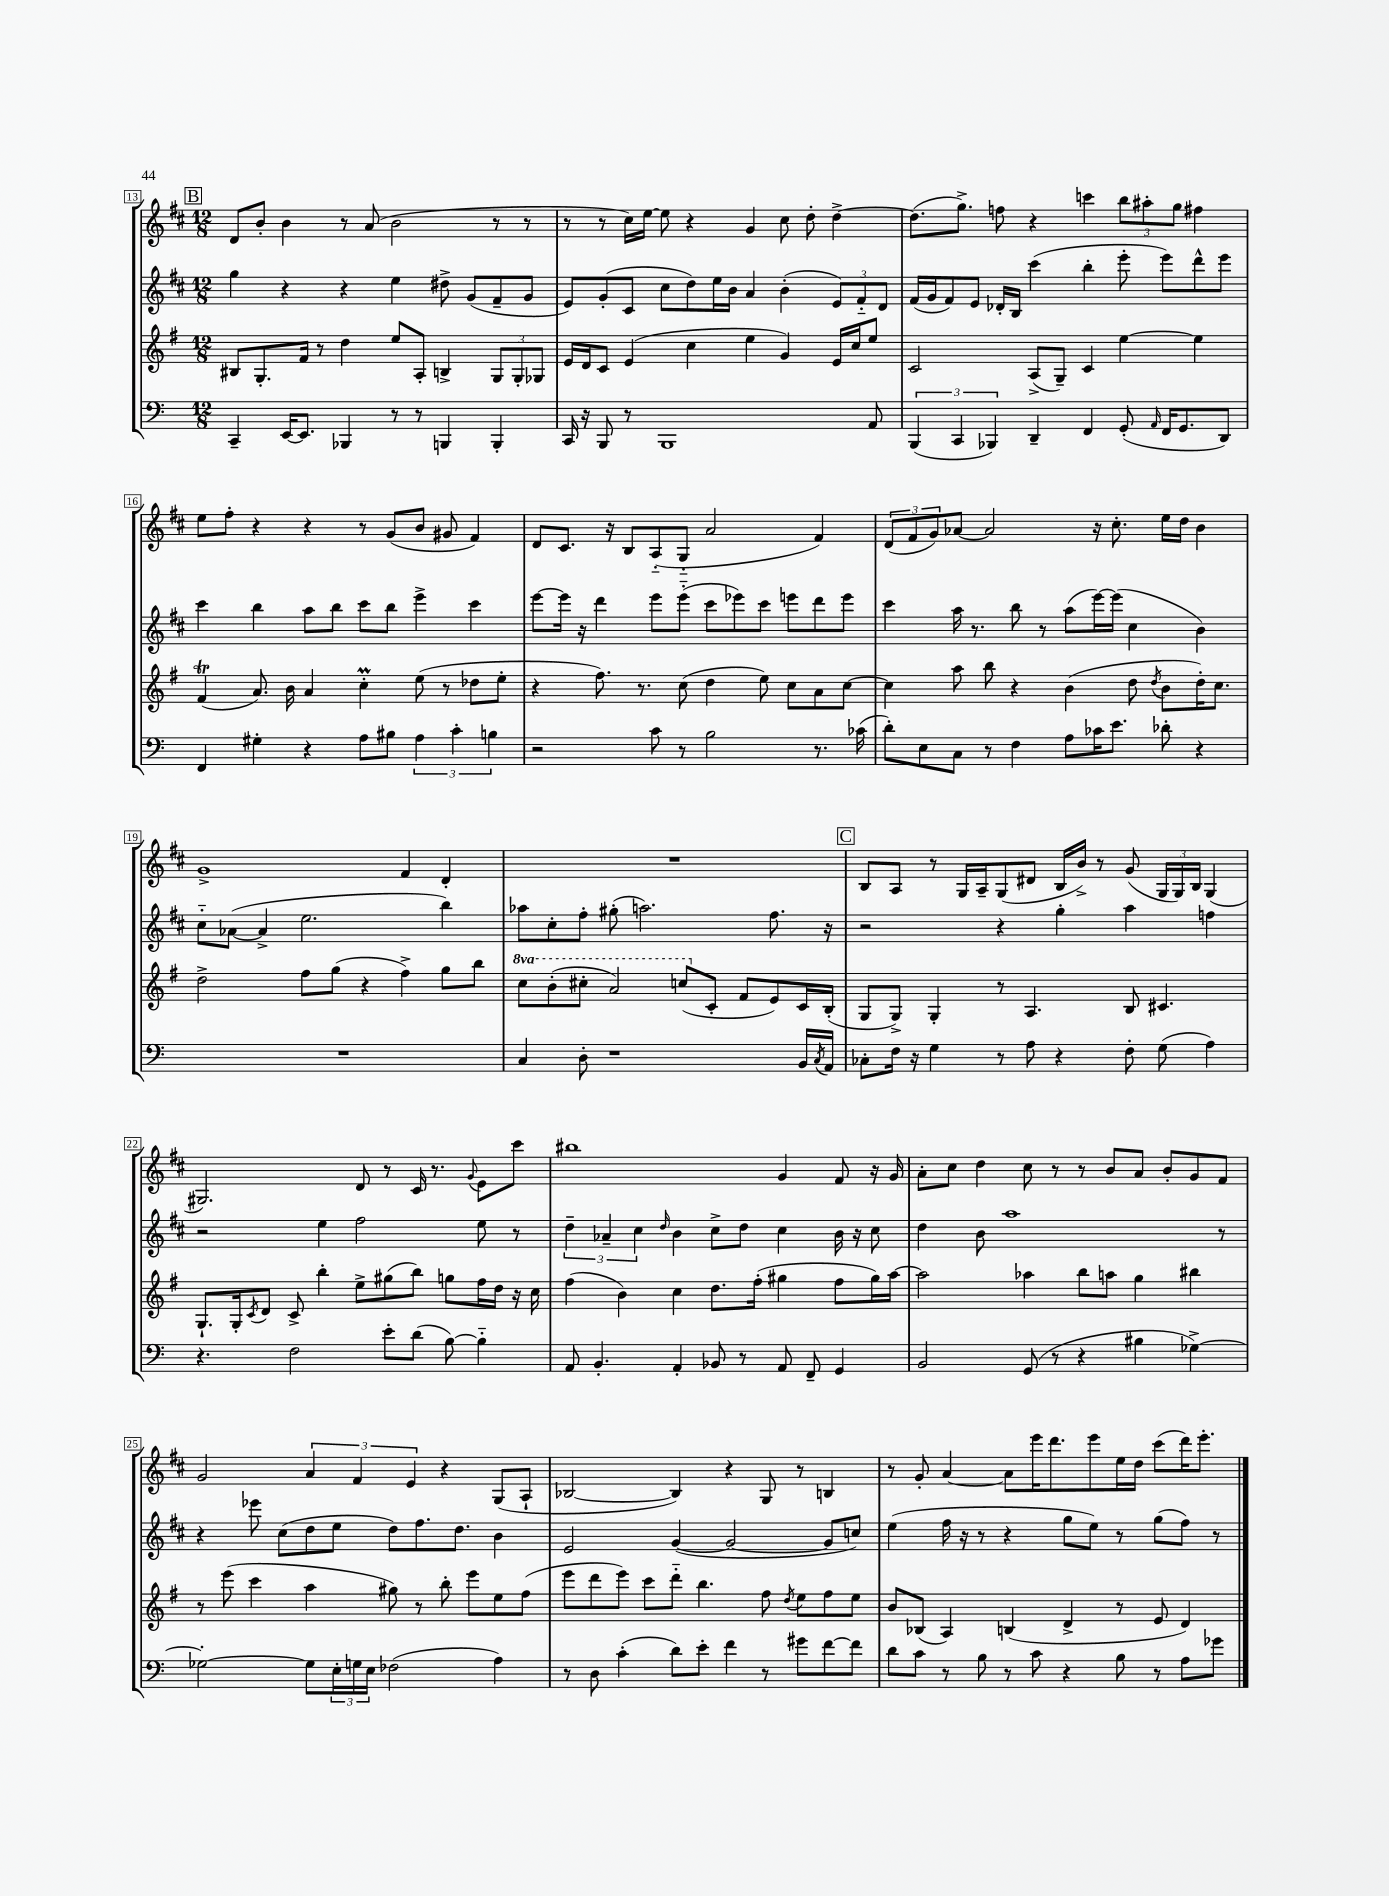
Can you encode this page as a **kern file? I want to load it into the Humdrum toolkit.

**kern	**kern	**kern	**kern
*staff4	*staff3	*staff2	*staff1
*clefF4	*clefG2	*clefG2	*clefG2
*k[]	*k[f#]	*k[f#c#]	*k[f#c#]
*M12/8	*M12/8	*M12/8	*M12/8
4CC~	8B#	4gg	8d
.	8.G'	.	8b'
[16EE	.	4r	4b
8.EE]	16f#	.	.
.	8r	.	.
4BBB-	4dd	4r	8r
.	.	.	(8a
8r	8ee	4ee	2b
8r	8A'	.	.
4BBB	4B^	8dd#^	.
.	.	(8g	.
4BBB'	12G	8f#~	8r
.	12G'	.	.
.	.	8g	8r
.	12G-	.	.
=	=	=	=
16CC	16e	8e)	8r
16r	16d	.	.
8BBB	8c	(8g'	8r
8r	(4e	8c#	16cc#)
.	.	.	[16ee
1BBB	.	8cc#	8ee]
.	4cc	8dd)	4r
.	.	16ee	.
.	.	16b	.
.	4ee	4a	4g
.	4g)	(4b'	8cc#
.	.	.	8dd'
.	16e	12e)	[4dd^
.	16cc	.	.
.	.	12f#'~	.
8AA	8ee	.	.
.	.	12d	.
=	=	=	=
(6BBB	2c	(16f#	(8.dd]
.	.	16g	.
.	.	8f#)	.
6CC	.	.	.
.	.	.	8.gg^)
.	.	8e	.
6BBB-)	.	.	.
.	.	16d-'	8ff
.	.	16B	.
4DD~	(8A^	(4ccc#	4r
.	8G~)	.	.
4FF	4c	4bb'	4ccc
(8GG'	[4ee	8eee'	12bb
.	.	.	12aa#'
16qqAA	.	.	.
16FF	.	8eee)	.
.	.	.	12gg
8.GG	.	.	.
.	4ee]	8ddd^^	4ff#
8DD)	.	8eee	.
=	=	=	=
4FF	(4f#	4ccc#	8ee
.	.	.	8ff#'
4G#'	8.a)	4bb	4r
.	16b	.	.
4r	4a	8aa	4r
.	.	8bb	.
8A	4cc'	8ccc#	8r
8B#	.	8bb	(8g
6A	(8ee	4eee^	8b
.	8r	.	8g#
6c'	.	.	.
.	8dd-	4ccc#	4f#)
6B	.	.	.
.	8ee'	.	.
=	=	=	=
2r	4r	[8eee	8d
.	.	16eee]	8.c#
.	.	16r	.
.	8.ff#)	4ddd	.
.	.	.	16r
.	.	.	8B
.	8.r	.	.
8c	.	8eee	(8A'~
8r	(8cc	(8eee'~	8G'~
2B	4dd	8ccc#	2a
.	.	8eee-)	.
.	8ee)	8ccc#	.
.	8cc	8eee	.
8.r	8a	8ddd	4f#)
.	[8cc	8eee	.
(16c-	.	.	.
=	=	=	=
8d')	4cc]	4ccc#	(12d
.	.	.	12f#
8E	.	.	.
.	.	.	12g)
8C	8aa	16aa	[8a-
.	.	8.r	.
8r	8bb	.	2a-]
4F	4r	8bb	.
.	.	8r	.
8A	(4b	(8aa	.
16c-	.	[16eee)	16r
8.e	.	(16eee]	8.cc#'
.	8dd	4cc#	.
.	8qdd	.	.
8d-'	8b	.	16ee
.	.	.	16dd
4r	16dd')	4b)	4b
.	8.cc	.	.
=	=	=	=
1.r	2dd^	8cc#'~	1g^
.	.	([8a-	.
.	.	4a-^]	.
.	8ff#	2.ee	.
.	(8gg	.	.
.	4r	.	.
.	4ff#^)	.	4f#
.	8gg	4bb)	4d'
.	8bb	.	.
=	=	=	=
4C	8ccc	8aa-	1.r
.	(8bb'	8cc#'	.
8D'	8ccc#'	8ff#'	.
1r	2aa)	(8gg#'	.
.	.	2.aa)	.
.	(8ccc	.	.
.	8c'	.	.
.	8f#	.	.
.	8e)	8.ff#	.
16BB	16c	.	.
8qC	.	.	.
16AA	(16B'	16r	.
=	=	=	=
8C-'	8G	2r	8B
16F	8G^)	.	8A
16r	.	.	.
4G	4G'	.	8r
.	.	.	16G
.	.	.	16A~
8r	8r	4r	(8G
8A	4.A	.	8d#
4r	.	4gg'	16B
.	.	.	16b^)
.	.	.	8r
8F'	8B	4aa	(8g
(8G	4.c#	.	24G
.	.	.	24G)
.	.	.	24B
4A)	.	4ff	(4G
=	=	=	=
4.r	8.G`	2r	2.G#)
.	16G'	.	.
.	8qc	.	.
.	8d	.	.
2F	8c^	.	.
.	4bb'	4ee	.
.	8ee^	2ff#	8d
8e'	(8gg#	.	8r
(8d	8bb)	.	16c#
.	.	.	8.r
[8B)	8gg	.	.
.	.	.	8qqg
4B'~]	16ff#	8ee	8e
.	16dd	.	.
.	16r	8r	8ccc#
.	16cc	.	.
=	=	=	=
8AA	(4ff#	6dd~	1bb#
4.BB'	.	.	.
.	.	6a-~	.
.	4b)	.	.
.	.	6cc#	.
.	.	16qqdd	.
4AA'	4cc	4b	.
8BB-	8.dd	8cc#^	.
8r	.	8dd	.
.	(16ff#'	.	.
8AA	4gg#	4cc#	4g
8FF~	.	.	.
4GG	8ff#	16b	8f#
.	.	16r	.
.	16gg#)	8cc#	16r
.	[16aa	.	16g
=	=	=	=
2BB	2aa]	4dd	8a'
.	.	.	8cc#
.	.	8b	4dd
.	.	1aa	.
(8GG	4aa-	.	8cc#
8r	.	.	8r
4r	8bb	.	8r
.	8aa	.	8b
4B#	4gg	.	8a
.	.	.	8b'
[4G-^)	4bb#	.	8g
.	.	8r	8f#
=	=	=	=
2G-'_	8r	4r	2g
.	(8eee	.	.
.	4ccc	8eee-	.
.	.	(8cc#	.
8G-]	4aa	8dd	6a
24E'	.	8ee	.
24G	.	.	6f#
24E	.	.	.
(2F-	8gg#)	8dd)	.
.	.	.	6e
.	8r	8.ff#	.
.	8bb'	.	4r
.	.	8.dd	.
.	8eee	.	.
4A)	8ee	4b	(8G
.	(8ff#	.	8A`
=	=	=	=
8r	8eee	2e	[2B-
8D	8ddd	.	.
(4c'	8eee)	.	.
.	8ccc	.	.
8d)	8ddd'~	([4g	4B-])
8e'	4.bb	.	.
4f	.	2g_	4r
8r	8ff#	.	8G
.	8qdd	.	.
8g#	8ee	.	8r
[8f	8ff#	8g]	4B
8f]	8ee	8cc)	.
=	=	=	=
8d	8b	(4ee	8r
8c	(8B-	.	8g'
8r	4A)	16ff#	[4a
.	.	16r	.
8B	.	8r	.
8r	(4B	4r	8a]
8c	.	.	16eee
.	.	.	8.ddd
4r	4d^	8gg	.
.	.	8ee)	8eee
8B	8r	8r	16ee
.	.	.	16dd
8r	8e	(8gg	(8ccc#
8A	4d)	8ff#)	16ddd)
.	.	.	8.eee'
8g-	.	8r	.
==	==	==	==
*-	*-	*-	*-
